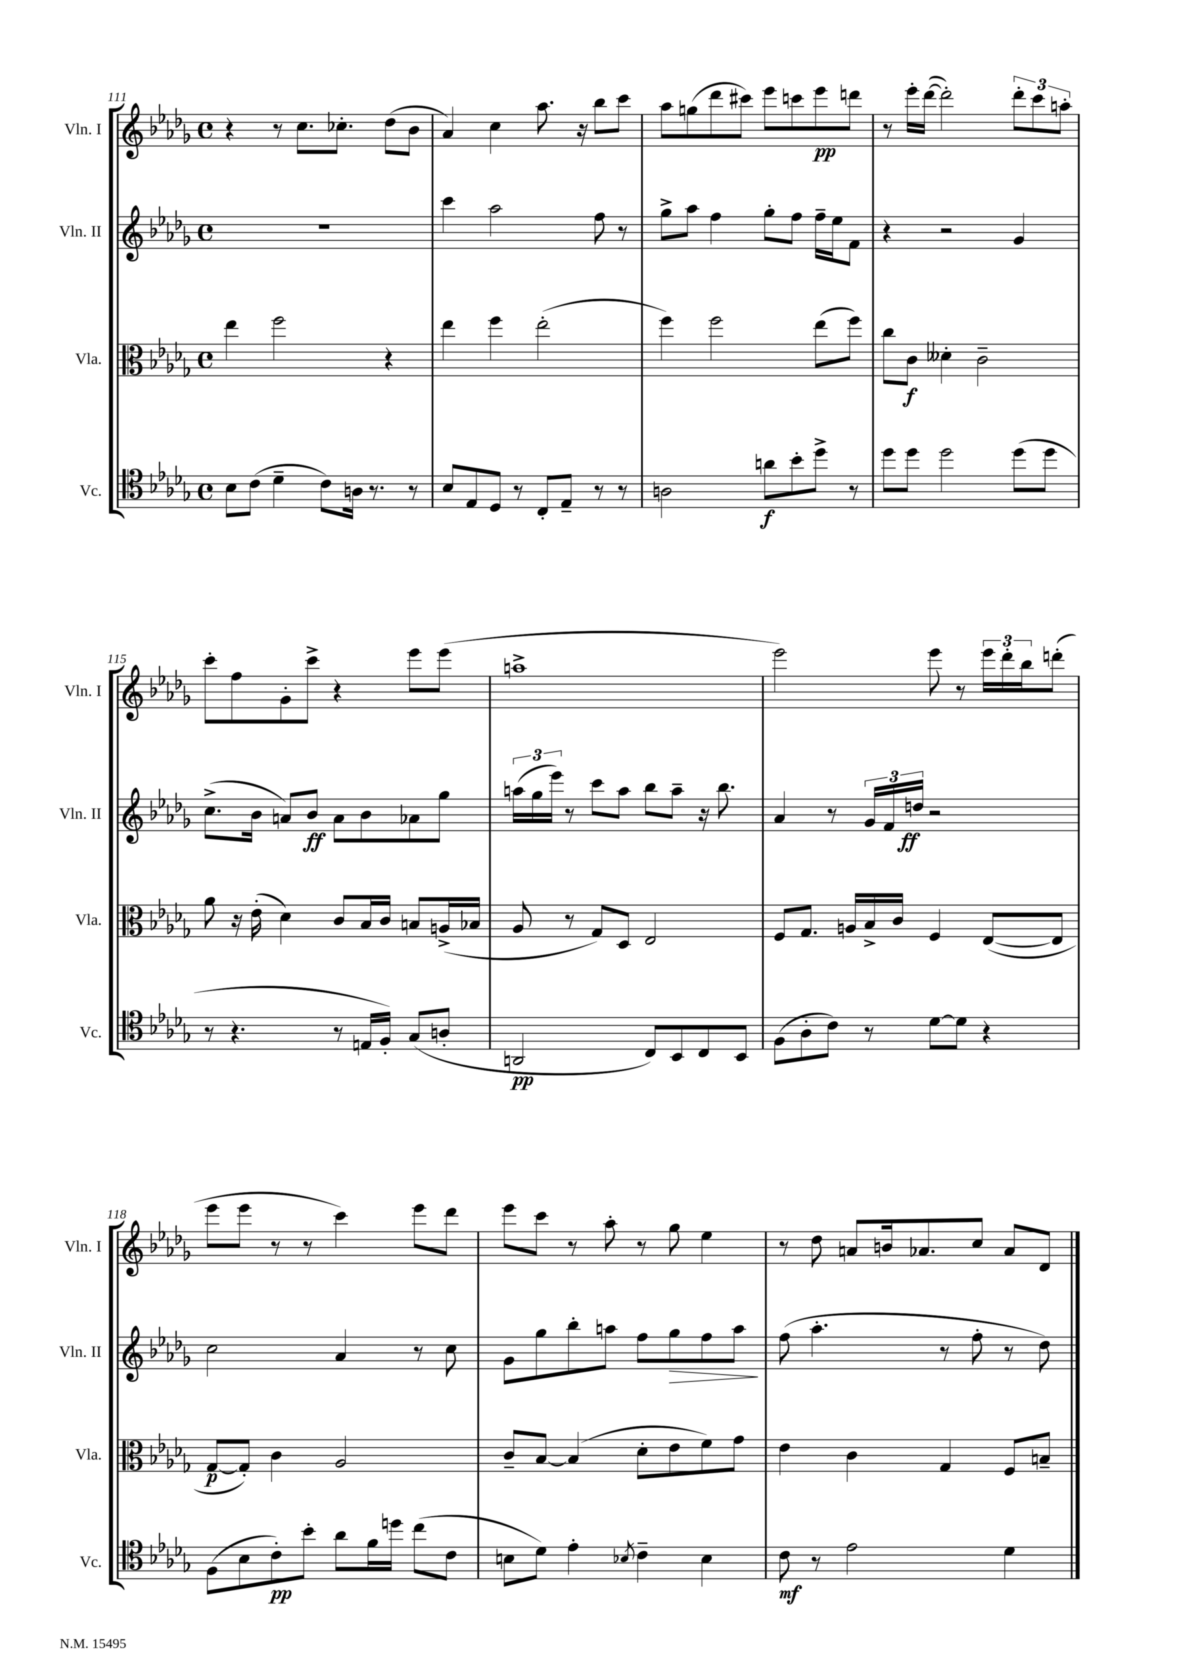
<<
\new StaffGroup <<
\new Staff = "s0" \with { instrumentName = "Vln. I" shortInstrumentName = "Vln. I" } {
    \clef treble \key des \major \defaultTimeSignature \time 4/4
    r4 r8 c''8. ces''8.-. des''8( bes'8 |
    aes'4) c''4 aes''8. r16 bes''8 c'''8 |
    aes''8 g''8( des'''8 cis'''8) ees'''8 c'''8 ees'''8\pp d'''8 |
    r8 ees'''16-. des'''16~( des'''2-.) \tuplet 3/2 { des'''8-. c'''8 a''8-. } |
    c'''8-. f''8 ges'8-. c'''8-> r4 ees'''8 ees'''8( |
    a''1-> |
    ees'''2) ees'''8 r8 \tuplet 3/2 { ees'''16 des'''16-. bes''16 } d'''8-.( |
    ees'''8 ees'''8 r8 r8 c'''4) ees'''8 des'''8 |
    ees'''8 c'''8 r8 aes''8-. r8 ges''8 ees''4 |
    r8 des''8 a'8 b'16 aes'8. c''8 aes'8 des'8 \bar "|." |
}
\new Staff = "s1" \with { instrumentName = "Vln. II" shortInstrumentName = "Vln. II" } {
    \clef treble \key des \major \defaultTimeSignature \time 4/4
    r1 |
    c'''4 aes''2 f''8 r8 |
    ges''8-> aes''8 f''4 ges''8-. f''8 f''16-- ees''16 f'8 |
    r4 r2 ges'4 |
    c''8.->( bes'16 a'8) bes'8\ff a'8 bes'8 aes'8 ges''8 |
    \tuplet 3/2 { a''16( ges''16 ees'''16) } r8 c'''8 a''8 bes''8 a''8-- r16 bes''8. |
    aes'4 r8 \tuplet 3/2 { ges'16 f'16 d''16\ff } r2 |
    c''2 aes'4 r8 c''8 |
    ges'8 ges''8 bes''8-. a''8 f''8 ges''8\> f''8 a''8\! |
    f''8( aes''4.-. r8 f''8-. r8 des''8) \bar "|." |
}
\new Staff = "s2" \with { instrumentName = "Vla." shortInstrumentName = "Vla." } {
    \clef alto \key des \major \defaultTimeSignature \time 4/4
    ees''4 f''2 r4 |
    ees''4 f''4 ees''2-.( |
    f''4) f''2 ees''8( f''8) |
    c''8 c'8\f deses'4-. c'2-- |
    aes'8 r16 ees'16-.( des'4) c'8 bes16 c'16 b8 a16->( bes16 |
    aes8 r8 ges8) des8 ees2 |
    f8 ges8. a16 bes16-> c'16 f4 ees8~( ees8 |
    ges8~\p ges8-.) c'4 aes2 |
    c'8-- bes8~ bes4( des'8-. ees'8 f'8) ges'8 |
    ees'4 c'4 ges4 f8 b8-- \bar "|." |
}
\new Staff = "s3" \with { instrumentName = "Vc." shortInstrumentName = "Vc." } {
    \clef tenor \key des \major \defaultTimeSignature \time 4/4
    bes8 c'8( des'4-- c'8) a16 r8. r8 |
    bes8 ees8 des8 r8 c8-. ees8-- r8 r8 |
    a2 a'8\f bes'8-. des''8-> r8 |
    des''8 des''8 des''2 des''8( des''8 |
    r8 r4. r8 e16 f16-.) ges8( a8-. |
    a,2\pp c8) bes,8 c8 bes,8 |
    f8( aes8-. c'8) r8 des'8~ des'8 r4 |
    f8( bes8 c'8-.\pp) bes'8-. aes'8 f'16 d''16 c''8( c'8 |
    b8 des'8) ees'4-. \acciaccatura { bes8 } c'4-- bes4 |
    c'8\mf r8 ees'2 des'4 \bar "|." |
}
>>
>>
\layout { \context { \Score currentBarNumber = #111 } }
